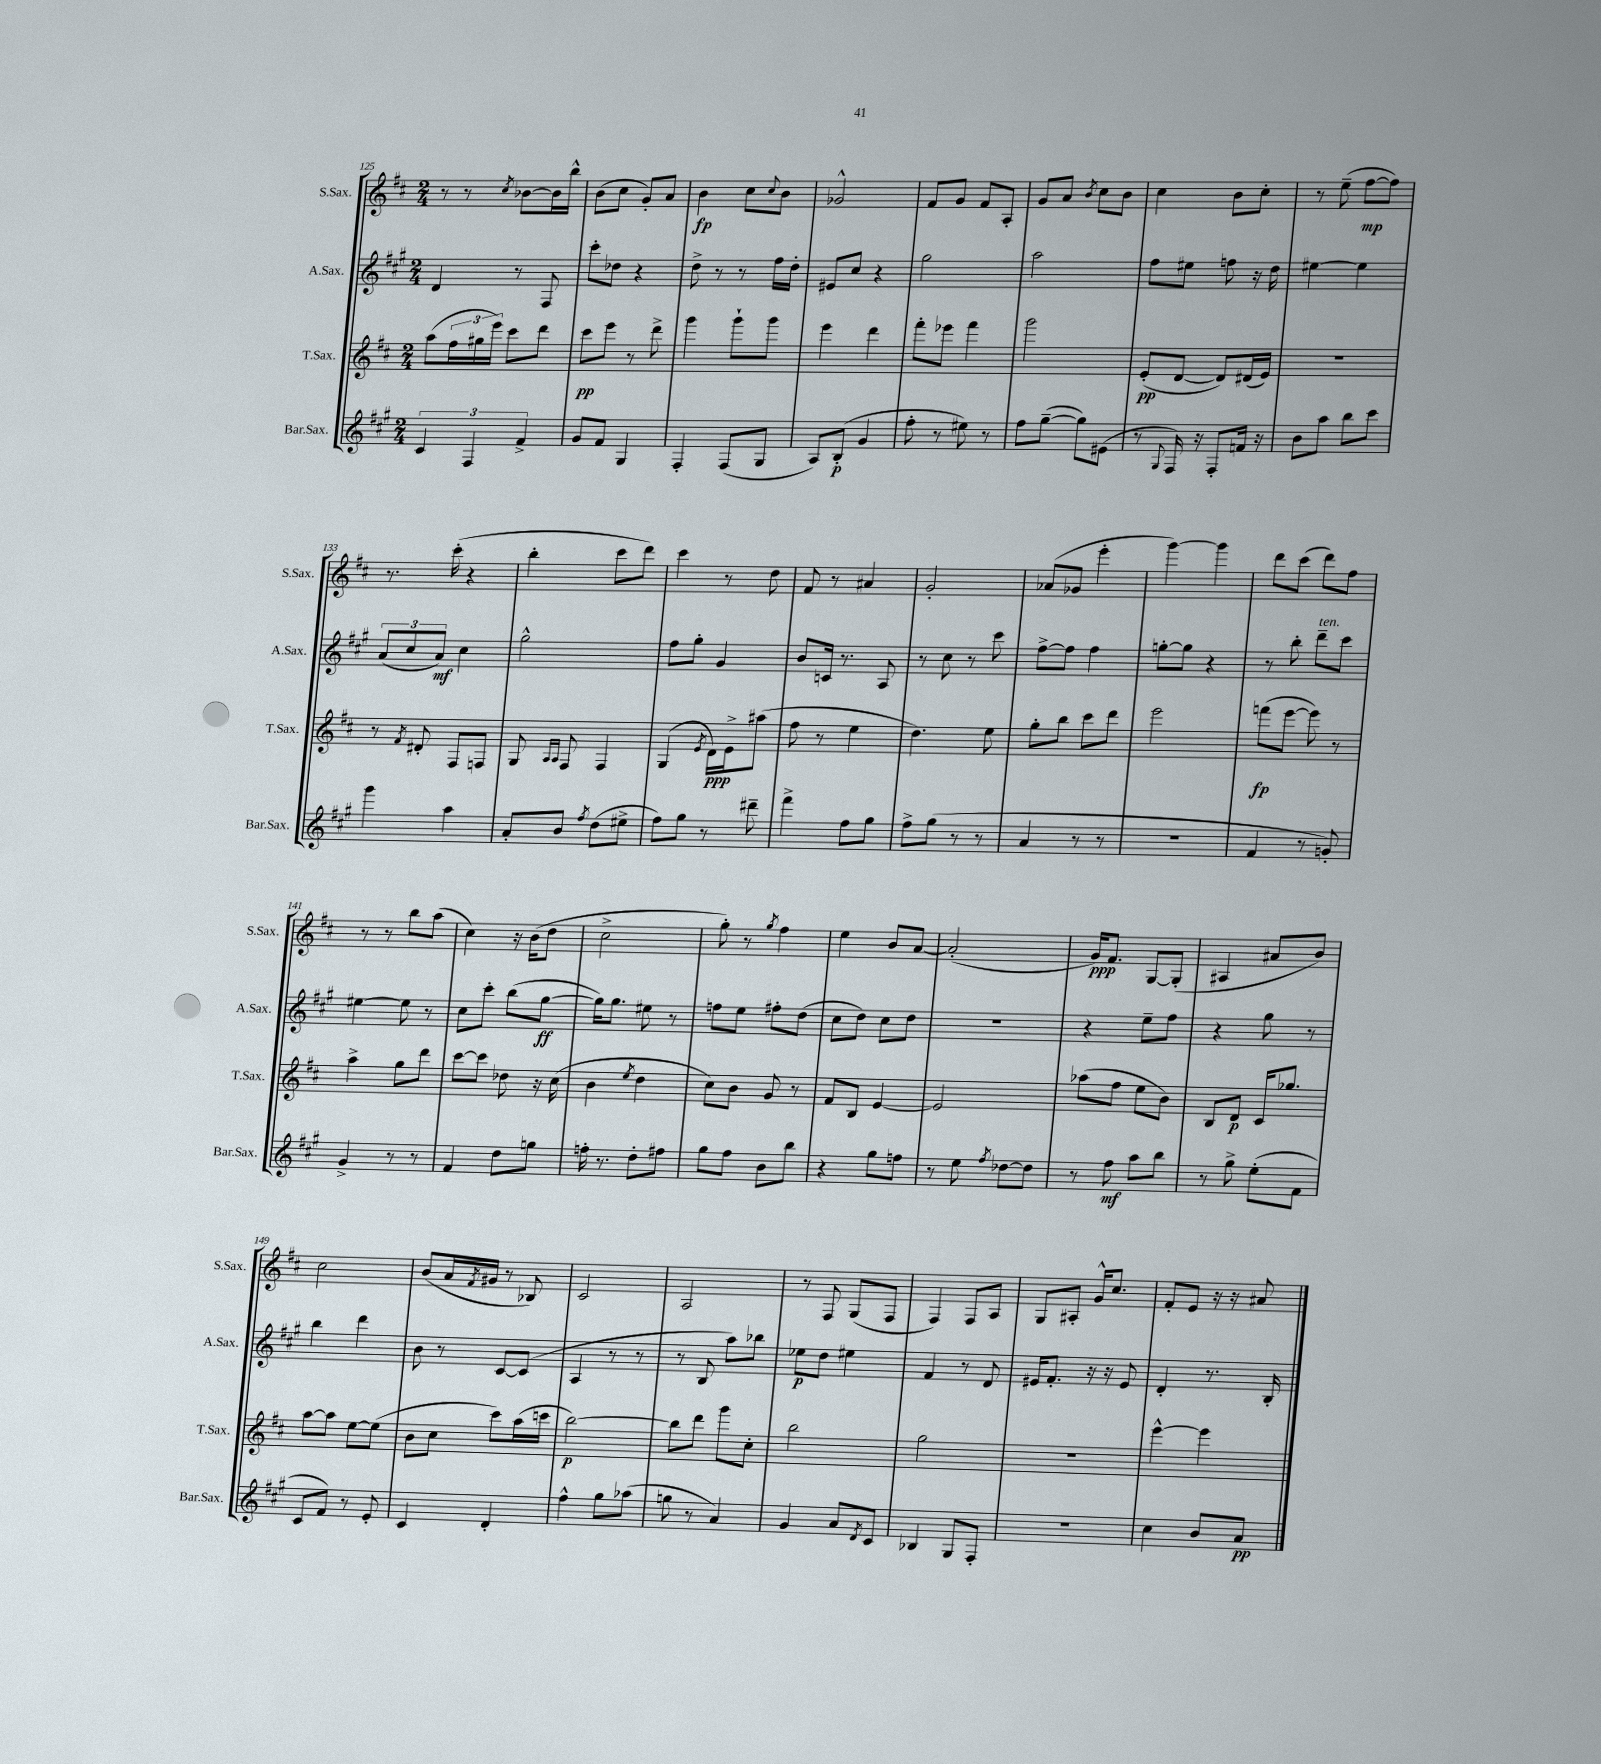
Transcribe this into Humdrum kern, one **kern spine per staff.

**kern	**kern	**kern	**kern
*staff4	*staff3	*staff2	*staff1
*clefG2	*clefG2	*clefG2	*clefG2
*k[f#c#g#]	*k[f#c#]	*k[f#c#g#]	*k[f#c#]
*M2/4	*M2/4	*M2/4	*M2/4
6c#	(8aa	4d	8r
.	24ff#	.	8r
6F#	24gg#	.	.
.	24eee)	.	.
.	.	.	8qcc#
.	8ccc#	8r	[8b-
6f#^	.	.	.
.	8ddd	8F#	16b-]
.	.	.	16bb^^
=	=	=	=
8g#	8ccc#	8ccc#'	(8b
8f#	8eee	8dd-	8cc#
4G#	8r	4r	8g')
.	8ddd^	.	8a
=	=	=	=
4F#'	4ggg	8dd^	4b
.	.	8r	.
(8F#	8ggg`	8r	8cc#
.	.	.	8qqcc#
8G#	8ggg	16ff#	8b
.	.	16dd'	.
=	=	=	=
8A)	4eee	8e#	2g-^^
(8B'	.	8cc#	.
4g#	4ddd	4r	.
=	=	=	=
8ff#'	8fff#'	2gg#	8f#
8r	8eee-	.	8g
8ee#)	4fff#	.	8f#
8r	.	.	8A'
=	=	=	=
8ff#	2ggg	2aa	8g
([8gg#~	.	.	8a
.	.	.	8qb
8gg#])	.	.	8cc#
(8e#	.	.	8b
=	=	=	=
8r	(8e'	8ff#	4cc#
8qqG#	.	.	.
16F#)	[8d	8ee#	.
16r	.	.	.
8F#'	8d])	8ff	8b
16f	(16d#	16r	8cc#'
16r	16e)	16dd	.
=	=	=	=
8b	2r	[4ee#	8r
8aa	.	.	(8ee~
8bb	.	4ee#]	[8ff#
8ccc#	.	.	8ff#])
=	=	=	=
4ggg#	8r	(12a	8.r
.	.	12cc#	.
.	8qf#	.	.
.	8d#'	.	.
.	.	12a)	.
.	.	.	(16ccc#'
4aa	8F#	4cc#	4r
.	8F	.	.
=	=	=	=
8a'	8G	2gg#^^	4bb'
.	16qqA	.	.
.	16qqA	.	.
8b	8F#	.	.
8qff#	.	.	.
(8dd	4F#	.	8ccc#
8ee#^	.	.	8ddd)
=	=	=	=
8ff#)	(4G	8ff#	4ccc#
8gg#	.	8gg#'	.
.	8qe	.	.
8r	16d)	4g#	8r
.	16e^	.	.
8ddd#~	(8aa#	.	8dd
=	=	=	=
4fff#^	8ff#	8b	8f#
.	8r	16c	8r
.	.	8.r	.
8ff#	4ee	.	4a#
8gg#	.	8A	.
=	=	=	=
8ff#^	4.dd)	8r	2g'
(8gg#	.	8cc#	.
8r	.	8r	.
8r	8ee	8ccc#	.
=	=	=	=
4a	8gg'	[8ff#^	(8a-
.	8bb	8ff#]	8g-
8r	8ccc#	4ff#	4eee'
8r	8ddd	.	.
=	=	=	=
2r	2eee	[8gg'	[4ggg)
.	.	8gg]	.
.	.	4r	4ggg]
=	=	=	=
4f#	(8fff	8r	8ddd
.	[8eee	8bb'	(8ccc#
8r	8eee])	8ddd~	8ddd)
8g')	8r	8ccc#	8ff#
=	=	=	=
4g#^	4aa^	[4ee#	8r
.	.	.	8r
8r	8gg	8ee#]	8bb
8r	8ddd	8r	(8aa
=	=	=	=
4f#	[8ccc#	8cc#	4cc#)
.	8ccc#]	8ccc#'	.
8dd	8dd-	(8bb	16r
.	.	.	(16b
8gg	16r	[8gg#	8dd
.	(16cc#	.	.
=	=	=	=
16ff'	4b	16gg#])	2cc#^
8.r	.	8.gg#	.
.	8qee	.	.
8dd'	4dd	8ee#	.
8ff#	.	8r	.
=	=	=	=
8gg#	8cc#)	8ff	8gg')
8ff#	8b	8ee	8r
.	.	.	8qgg
8b	8g	8ff#'	4ff#
8bb	8r	(8dd	.
=	=	=	=
4r	8f#	8cc#	4ee
.	8B	8dd)	.
8gg#	[4e	8cc#	8b
8ff	.	8dd	[8a
=	=	=	=
8r	2e]	2r	(2a']
8ee	.	.	.
8qff#	.	.	.
[8dd-	.	.	.
8dd-]	.	.	.
=	=	=	=
8r	(8aa-	4r	16g)
.	.	.	8.f#
8ff#	8ff#	.	.
8aa	8ee	8ee~	[8G
8bb	8b)	8ff#	(8G']
=	=	=	=
8r	8B	4r	4A#
8gg#^	8d	.	.
(8ee'	16c#	8gg#	8a#
.	8.gg-	.	.
8f#	.	8r	8b)
=	=	=	=
8c#	[8aa	4bb	2cc#
8f#)	8aa]	.	.
8r	[8ee	4ddd	.
8e'	(8ee]	.	.
=	=	=	=
4c#	8b	8b	(8b
.	8cc#	8r	16a
.	.	.	8qf#
.	.	.	16g#
4d'	8ccc#)	[8c#	8r
.	(16aa	(8c#]	8B-)
.	16ccc	.	.
=	=	=	=
4ff#^^	[2bb)	4A	2c#
8gg#	.	8r	.
(8aa-	.	8r	.
=	=	=	=
8gg	8bb]	8r	2A
8r	8ddd	8B	.
4a)	8ggg	8aa)	.
.	8cc#'	8bb-	.
=	=	=	=
4g#	2bb	8ee-	8r
.	.	8dd	8F#
8a	.	4ee#	(8G
8qd	.	.	.
8c#	.	.	8F#
=	=	=	=
4B-	2gg	4f#	4F#)
8G#	.	8r	8F#
8F#'	.	8d	8A
=	=	=	=
2r	2r	16e#	8G
.	.	8.f#'	.
.	.	.	8A#'
.	.	16r	16g^^
.	.	16r	8.cc#
.	.	8e#	.
=	=	=	=
4cc#	[4eee^^	4d'	8f#'
.	.	.	8e
8b	4eee]	8.r	16r
.	.	.	16r
8a	.	.	8a#
.	.	16B'	.
==	==	==	==
*-	*-	*-	*-
